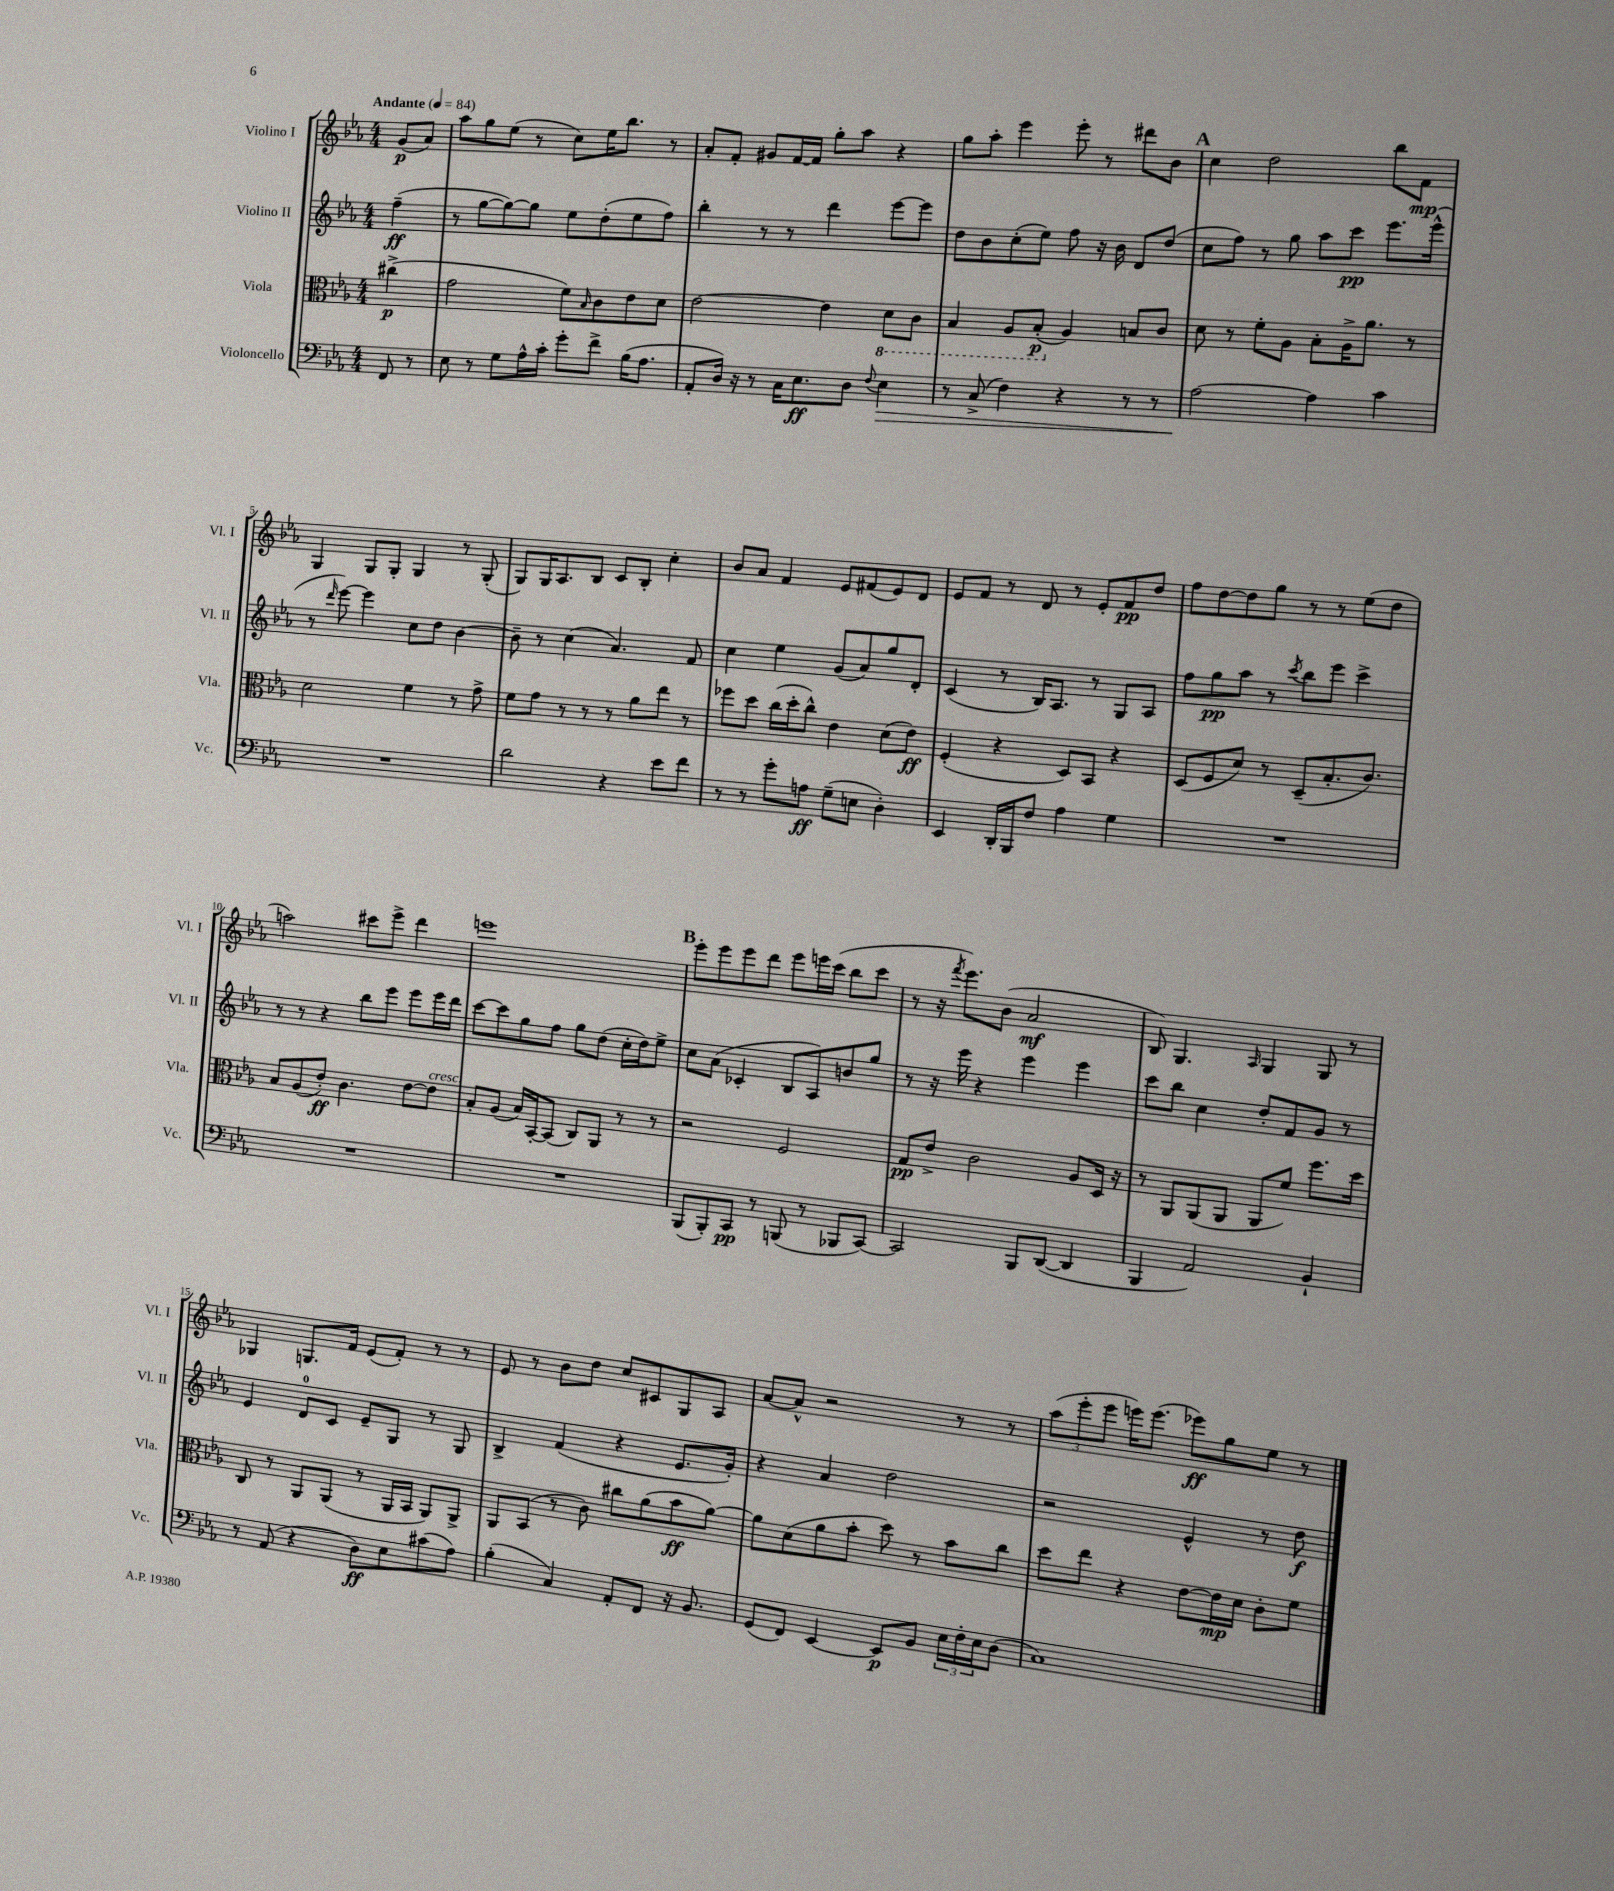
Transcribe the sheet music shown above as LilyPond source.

<<
\new StaffGroup <<
\new Staff = "s0" \with { instrumentName = "Violino I" shortInstrumentName = "Vl. I" } {
    \clef treble \key ees \major \numericTimeSignature \time 4/4 \partial 4 \tempo "Andante" 4 = 84
    g'8\p( aes'8) |
    aes''8 g''8 ees''8( r8 c''8) ees''16 bes''8. r8 |
    aes'8-. f'8-. gis'8 f'16~ f'16 g''8-. aes''8 r4 |
    g''8 aes''8-. ees'''4 ees'''8-. r8 dis'''8 bes'8 |
    \mark \markup { \bold "A" } c''4 d''2 bes''8 f'8\mp |
    g4 g8 g8-. g4 r8 g8-.( |
    g8) g16 aes8. bes8 c'8 bes8-. c''4-. |
    bes'8 aes'8 f'4 ees'8 fis'8( ees'8) d'8 |
    ees'8 f'8 r8 d'8 r8 ees'8-. f'8\pp d''8 |
    f''8 d''8~ d''8 g''8 r8 r8 ees''8( d''8 |
    a''2) cis'''8 ees'''8-> d'''4 |
    e'''1 |
    \mark \markup { \bold "B" } ees'''8-. ees'''8 ees'''8 d'''8 ees'''8 e'''16 c'''16( bes''8 c'''8 |
    r8 r16 \acciaccatura { f'''8 } ees'''8.) bes'8( aes'2\mf |
    bes8) g4. \grace { aes16 } g4 g8 r8 |
    ges4 g8. f'16 ees'8( f'8-.) r8 r8 |
    ees'8 r8 bes'8 d''8 c''8 cis'8 g8 aes8 |
    aes'8~ aes'8-^ r2 r8 r8 |
    \tuplet 3/2 { aes''8( ees'''8-. ees'''8 } e'''16) e'''8.( ees'''8\ff) g''8 ees''8 r8 \bar "|." |
}
\new Staff = "s1" \with { instrumentName = "Violino II" shortInstrumentName = "Vl. II" } {
    \clef treble \key ees \major \numericTimeSignature \time 4/4 \partial 4
    f''4--\ff( |
    r8 g''8~ g''8~) g''8 ees''8 d''8-.( ees''8 f''8) |
    bes''4-. r8 r8 d'''4 ees'''8~ ees'''8 |
    d''8 bes'8 c''8-.( ees''8) f''8 r16 bes'16 d'8 d''8( |
    \mark \markup { \bold "A" } c''8 f''8) r8 g''8 aes''8 c'''8\pp ees'''8. ees'''16-^( |
    r8 \grace { d'''16 } ees'''8~) ees'''4 c''8 d''8 bes'4~ |
    bes'8-- r8 c''4( aes'4.) f'8 |
    c''4 ees''4 g'8( aes'8) g''8 d'8-. |
    c'4( r8 bes16) aes8. r8 g8 aes8 |
    f''8 g''8\pp aes''8 r8 \acciaccatura { c'''8 } bes''8 ees'''8 c'''4-> |
    r8 r8 r4 bes''8 ees'''8 ees'''8 ees'''16 d'''16 |
    c'''8~ c'''8 g''8 f''8 g''8 d''8( c''16-. d''16) ees''8-> |
    \mark \markup { \bold "B" } c''8 aes'8( ces'4-. bes8 aes8) b'8 g''8 |
    r8 r16 ees'''16 r4 ees'''4 ees'''4 |
    c'''8 bes''8 c''4 d''8-. f'8 g'8 r8 |
    ees'4 d'8-0 c'8 ees'8-- g8 r8 g8 |
    bes4-> f'4( r4 ees'8. g'16-.) |
    r4 aes'4 d''2 |
    r2 ees'4-^ r8 d''8\f \bar "|." |
}
\new Staff = "s2" \with { instrumentName = "Viola" shortInstrumentName = "Vla." } {
    \clef alto \key ees \major \numericTimeSignature \time 4/4 \partial 4
    cis''4->\p( |
    g'2 f'8) \grace { bes16 } c'8 ees'8 d'8 |
    ees'2~ ees'4 \ottava #-1 d8 c8 |
    bes,4 aes,8 bes,8-.\p( \ottava #0 aes4) b8 c'8 |
    \mark \markup { \bold "A" } d'8 r8 f'8-. aes8 bes8-. aes16-> aes'8. r8 |
    d'2 f'4 r8 g'8-> |
    f'8 g'8 r8 r8 r8 aes'8 ees''8 r8 |
    fes''8 d''8 c''16( d''16-. c''8-^) ees'4 d'8( ees'8\ff) |
    f4-.( r4 d8) bes,8 r4 |
    d8( f8 d'8) r8 d8--( bes8.-. c'8.) |
    bes8 aes8( ees'8-.\ff) c'4. ees'8~ ees'8^\markup { \italic "cresc." } |
    bes8-. aes8( bes16) bes,16~-. bes,8( c8) aes,8 r8 r8 |
    \mark \markup { \bold "B" } r2 f2 |
    g8\pp ees'8-> c'2 aes8 d16 r16 |
    r8 aes,8 aes,8( aes,8 aes,8 f'8) f''8. d''16 |
    c8 r8 aes,8 aes,8( r8 aes,16 bes,16 aes,8) aes,8-> |
    aes,8 bes,8( r8 c'8) cis''8 aes'8( bes'8\ff aes'8~) |
    aes'8 d'8( aes'8 bes'8-. d''8) r8 bes'8 c''8 |
    d''8 ees''8 r4 ees'8~ ees'16\mp d'16 c'8-. f'8 \bar "|." |
}
\new Staff = "s3" \with { instrumentName = "Violoncello" shortInstrumentName = "Vc." } {
    \clef bass \key ees \major \numericTimeSignature \time 4/4 \partial 4
    f,8 r8 |
    ees8 r8 g8 aes16-^ c'16-. g'8-. f'8-> bes16( aes8. |
    aes,8-. d16) r16 r8 c16 ees8.\ff d8 \appoggiatura { f8 } ees4\> |
    r8 c8->( f4) r4 r8 r8 |
    \mark \markup { \bold "A" } aes2~\! aes4 c'4 |
    R1 |
    d'2 r4 ees'8 f'8 |
    r8 r8 g'8-. a8\ff g8--( e8 d4-.) |
    ees,4 d,16-. bes,,16 f8 aes4 g4 |
    R1 |
    R1 |
    R1 |
    \mark \markup { \bold "B" } bes,,8( bes,,8-.) c,8\pp r8 b,,8( r8 bes,,8 c,8~) |
    c,2 bes,,8 d,8~( d,4 |
    bes,,4 aes,2) bes,4-! |
    r8 aes,8( r4 d8\ff) ees8 cis'8( aes8) |
    bes4-.( c4) aes,8-. f,8 r16 bes,8. |
    g,8( f,8) ees,4~ ees,8\p bes,8 \tuplet 3/2 { ees16 f16-. ees16 } d8( |
    c1) \bar "|." |
}
>>
>>
